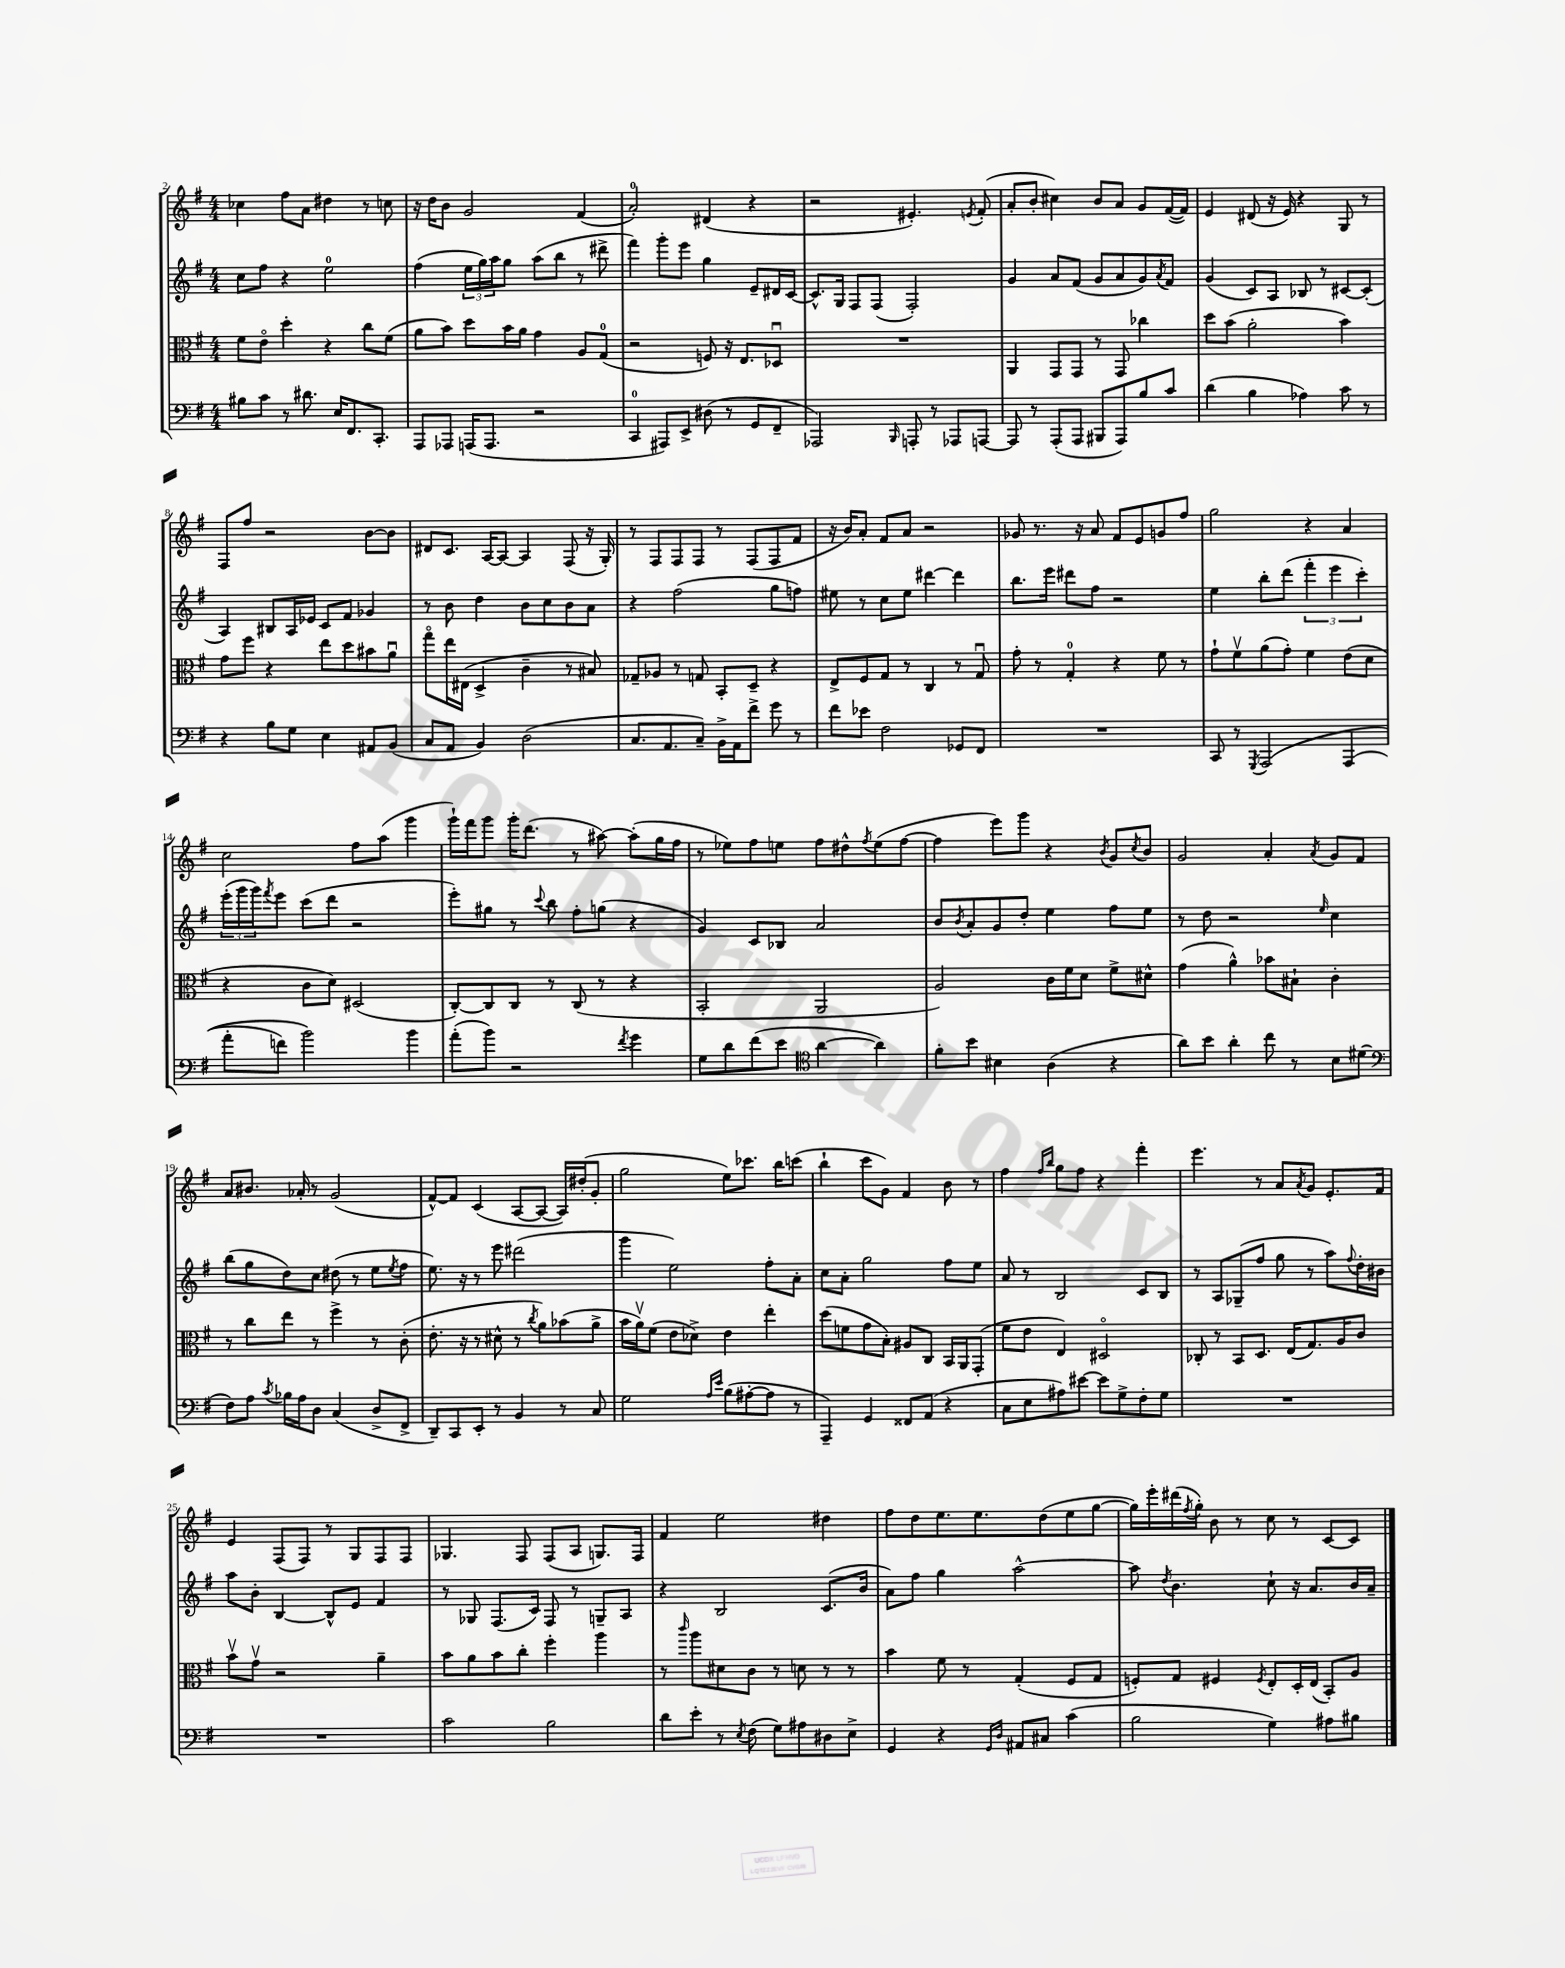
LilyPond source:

<<
\new StaffGroup <<
\new Staff = "s0" {
    \clef treble \key g \major \numericTimeSignature \time 4/4
    ces''4 fis''8 a'8 dis''4 r8 c''8 |
    r16 d''16 b'8 g'2 fis'4( |
    a'2-0-.) dis'4( r4 |
    r2 eis'4.-.) \acciaccatura { e'8 } fis'8-.( |
    a'8-. b'8-. cis''4) b'8 a'8 g'8 fis'16~( fis'16) |
    e'4 dis'8( r16 e'16) r4 g8 r8 |
    fis8 fis''8 r2 b'8~ b'8 |
    dis'8 c'8. a16~ a8~ a4 fis8( r16 g16-.) |
    r8 fis8 fis8 fis8 r8 fis8( fis8 fis'8 |
    r16 b'16) a'8-. fis'8 a'8 r2 |
    ges'8 r8. r16 a'8 fis'8 e'8 g'8 fis''8 |
    g''2 r4 a'4 |
    c''2 fis''8 a''8( g'''4 |
    g'''16-!) fis'''16 g'''8 g'''16-. d'''8.( r8 ais''8~) ais''8-.( g''16 fis''16 |
    r8 ees''8) fis''8 e''8 fis''8 dis''8-^ \acciaccatura { fis''8 } e''8( fis''8~ |
    fis''4 e'''8) g'''8 r4 \acciaccatura { b'8 } g'8 \acciaccatura { c''8 } b'8 |
    g'2 a'4-. \acciaccatura { a'8 } g'8 fis'8 |
    a'8 bis'8. aes'16-. r8 g'2( |
    fis'8~-^) fis'8 c'4( a8~ a8~ a16) dis''16-.( g'8-. |
    g''2 e''8) ces'''8. b''16 c'''8( |
    b''4-! c'''8 g'8) fis'4 b'8 r8 |
    fis''4 \grace { fis''16 b''16 } g''8 fis''8 r4 fis'''4-. |
    e'''4. r8 a'8 \acciaccatura { a'8 } g'8 e'8.-. fis'16 |
    e'4 fis8( fis8) r8 g8 fis8 fis8 |
    ges4. fis8 fis8( a8 g8.) fis16 |
    fis'4 e''2 dis''4 |
    fis''8 d''8 e''8. e''8. d''8( e''8 g''8~ |
    g''16) e'''16-. dis'''16( \acciaccatura { fis''8 } g''16-.) b'8 r8 c''8 r8 c'8~ c'8 \bar "|." |
}
\new Staff = "s1" {
    \clef treble \key g \major \numericTimeSignature \time 4/4
    c''8 fis''8 r4 e''2-0 |
    fis''4( \tuplet 3/2 { e''16 g''16) a''16 } g''8 a''8( b''8 r8 dis'''8-> |
    fis'''4) g'''8-. e'''8 g''4 e'8-- dis'16 c'16~ |
    c'8.-^ g16 fis8 fis8( fis2-.) |
    g'4 a'8 fis'8( g'8 a'8 g'8) \acciaccatura { a'8 } fis'8 |
    g'4( c'8) a8 bes8 r8 cis'8~ cis'8-.( |
    a4) bis8 a16 ees'16 c'8 fis'8 ges'4 |
    r8 b'8 d''4 b'8 c''8 b'8 a'8 |
    r4 fis''2( g''8 f''8) |
    eis''8 r8 c''8 eis''8 dis'''4~ dis'''4 |
    b''8. e'''16 dis'''8 fis''8 r2 |
    e''4 b''8-. d'''8( \tuplet 3/2 { fis'''4-. e'''4 c'''4-.) } |
    \tuplet 3/2 { e'''16-.( g'''16 g'''16) } \acciaccatura { fis'''8 } e'''8 c'''8( d'''8 r2 |
    e'''8-.) gis''8 r8 \appoggiatura { c'''8 } b''8 fis''8-. g''8( r4 |
    g'4) c'8 bes8 a'2 |
    b'8 \acciaccatura { b'8 } a'8-. g'8 d''8-. e''4 fis''8 e''8 |
    r8 d''8 r2 \grace { e''16 } c''4 |
    b''8( g''8 d''8) c''8 dis''8( r8 e''8 \acciaccatura { e''8 } fis''8 |
    e''8.) r16 r8 e'''8 dis'''2( |
    g'''4 e''2) fis''8-. a'8-. |
    c''8 a'8-. g''2 fis''8 e''8 |
    a'8 r8 b2 c'8 b8 |
    r8 a8 ges8--( fis''8 g''8 r8 a''8) \appoggiatura { fis''8 } d''16-. bis'16 |
    a''8 b'8-. b4~ b8-^ e'8 fis'4 |
    r8 ges8 fis8.( c'16) fis8 r8 g8-- a8 |
    r4 b2 c'8.( b'16 |
    a'8) fis''8 g''4 a''2~-^ |
    a''8 \acciaccatura { d''8 } b'4. c''8-! r16 a'8. b'16 a'16-- \bar "|." |
}
\new Staff = "s2" {
    \clef alto \key g \major \numericTimeSignature \time 4/4
    fis'8 e'8\flageolet d''4-. r4 c''8 fis'8( |
    a'8 b'8) d''8 b'16 a'16 g'4 a8 g8-0( |
    r2 f8) r16 e8. des8\downbow |
    R1 |
    a,4 g,8 g,8 r8 g,8 ces''4 |
    d''8 b'8( a'2-. b'4) |
    g'8 fis''8 r4 e''8 d''8 bis'8 a'8\downbow |
    g''8\flageolet e''16 eis16( d4-> c'4-- r8 bis8) |
    ges8-- aes8 r8 g8 b,8-. d8-- r4 |
    e8-> fis8 g8 r8 c4 r8 g8\downbow |
    g'8-. r8 g4-0-. r4 fis'8 r8 |
    g'8-! fis'8\upbow a'8( g'8-.) fis'4 e'8( d'8 |
    r4 c'8 d'8) dis2( |
    c8~-.) c8 c8 r8 c8( r8 r4 |
    b,2-. a,2 |
    a2) c'16 fis'16 d'8 fis'8-> dis'8-^ |
    g'4( a'4-^) bes'8 bis8-! c'4-. |
    r8 c''8 e''8 r8 fis''4-> r8 c'8-.( |
    e'8.-. r16 r8 dis'8-^ r8 \acciaccatura { c''8 } a'8) bes'8( a'8-> |
    b'16 a'16\upbow) fis'8( e'8 des'8->) e'4 e''4-. |
    d''8( f'8 g'8 b8-.) ais8 c8 b,16 a,16 g,8-.( |
    fis'8 e'8 e4) dis2\flageolet |
    ces8-. r8 b,8 d8. e16( g8.) a16 c'8 |
    b'8\upbow g'8\upbow r2 a'4-- |
    b'8 a'8 b'8 c''8-. fis''4-. a''4 |
    r8 \grace { c'''16 } a''8 dis'8 c'8 r8 d'8 r8 r8 |
    b'4 fis'8 r8 g4-.( fis8 g8 |
    f8-.) g8 fis4 \acciaccatura { fis8 } e8-. d16-. e16( b,8-.) a8 \bar "|." |
}
\new Staff = "s3" {
    \clef bass \key g \major \numericTimeSignature \time 4/4
    bis8 c'8 r8 dis'8. e16 fis,8. c,8.-. |
    a,,8 aes,,8 a,,16( a,,8. r2 |
    c,4-0 ais,,8) e,8-> dis8( r8 g,8 fis,8-- |
    aes,,2) \grace { b,,16 } a,,8-. r8 aes,,8 a,,8~ |
    a,,8 r8 a,,8-.( a,,8 bis,,8 a,,8) b8 c'8 |
    d'4( b4 aes4) c'8 r8 |
    r4 b8 g8 e4 ais,8 b,8( |
    c8 a,8 b,4) d2( |
    c8. a,8. c8--) b,16-> a,16 fis'8-> g'8 r8 |
    fis'8 ees'8 fis2 ges,8 fis,8 |
    R1 |
    c,8 r8 \acciaccatura { g,,8 } a,,2\( a,,4( |
    a'8-. f'8) b'2\) b'4 |
    a'8-.( b'8) r2 \acciaccatura { fis'8 } g'4 |
    g8 d'8 fis'8( e'8 \clef tenor a'4~ a'4) |
    fis'8-. b'8 bis4 a4( r4 |
    a'8) b'8 a'4-. c''8 r8 b8 dis'8( |
    \clef bass fis8) a8 \acciaccatura { c'8 } bes16 a16 d8 c4( d8-> fis,8-> |
    d,8--) c,8 e,8-. r8 b,4 r8 c8 |
    g2 \grace { a16 e'16 } b8( ais8~-. ais8 r8 |
    a,,4--) g,4 fisis,8 a,8( r4 |
    c8 e8 ais8) eis'8~ eis'8 g8-> fis8-. g8 |
    R1 |
    R1 |
    c'2 b2 |
    d'8 e'8-. r8 \acciaccatura { e8 } fis8( g8) ais8 dis8 e8-> |
    g,4 r4 \grace { g,16 d16 } ais,8 cis8 c'4( |
    b2 g4) ais8 bis8 \bar "|." |
}
>>
>>
\layout { \context { \Score currentBarNumber = #2 } }
